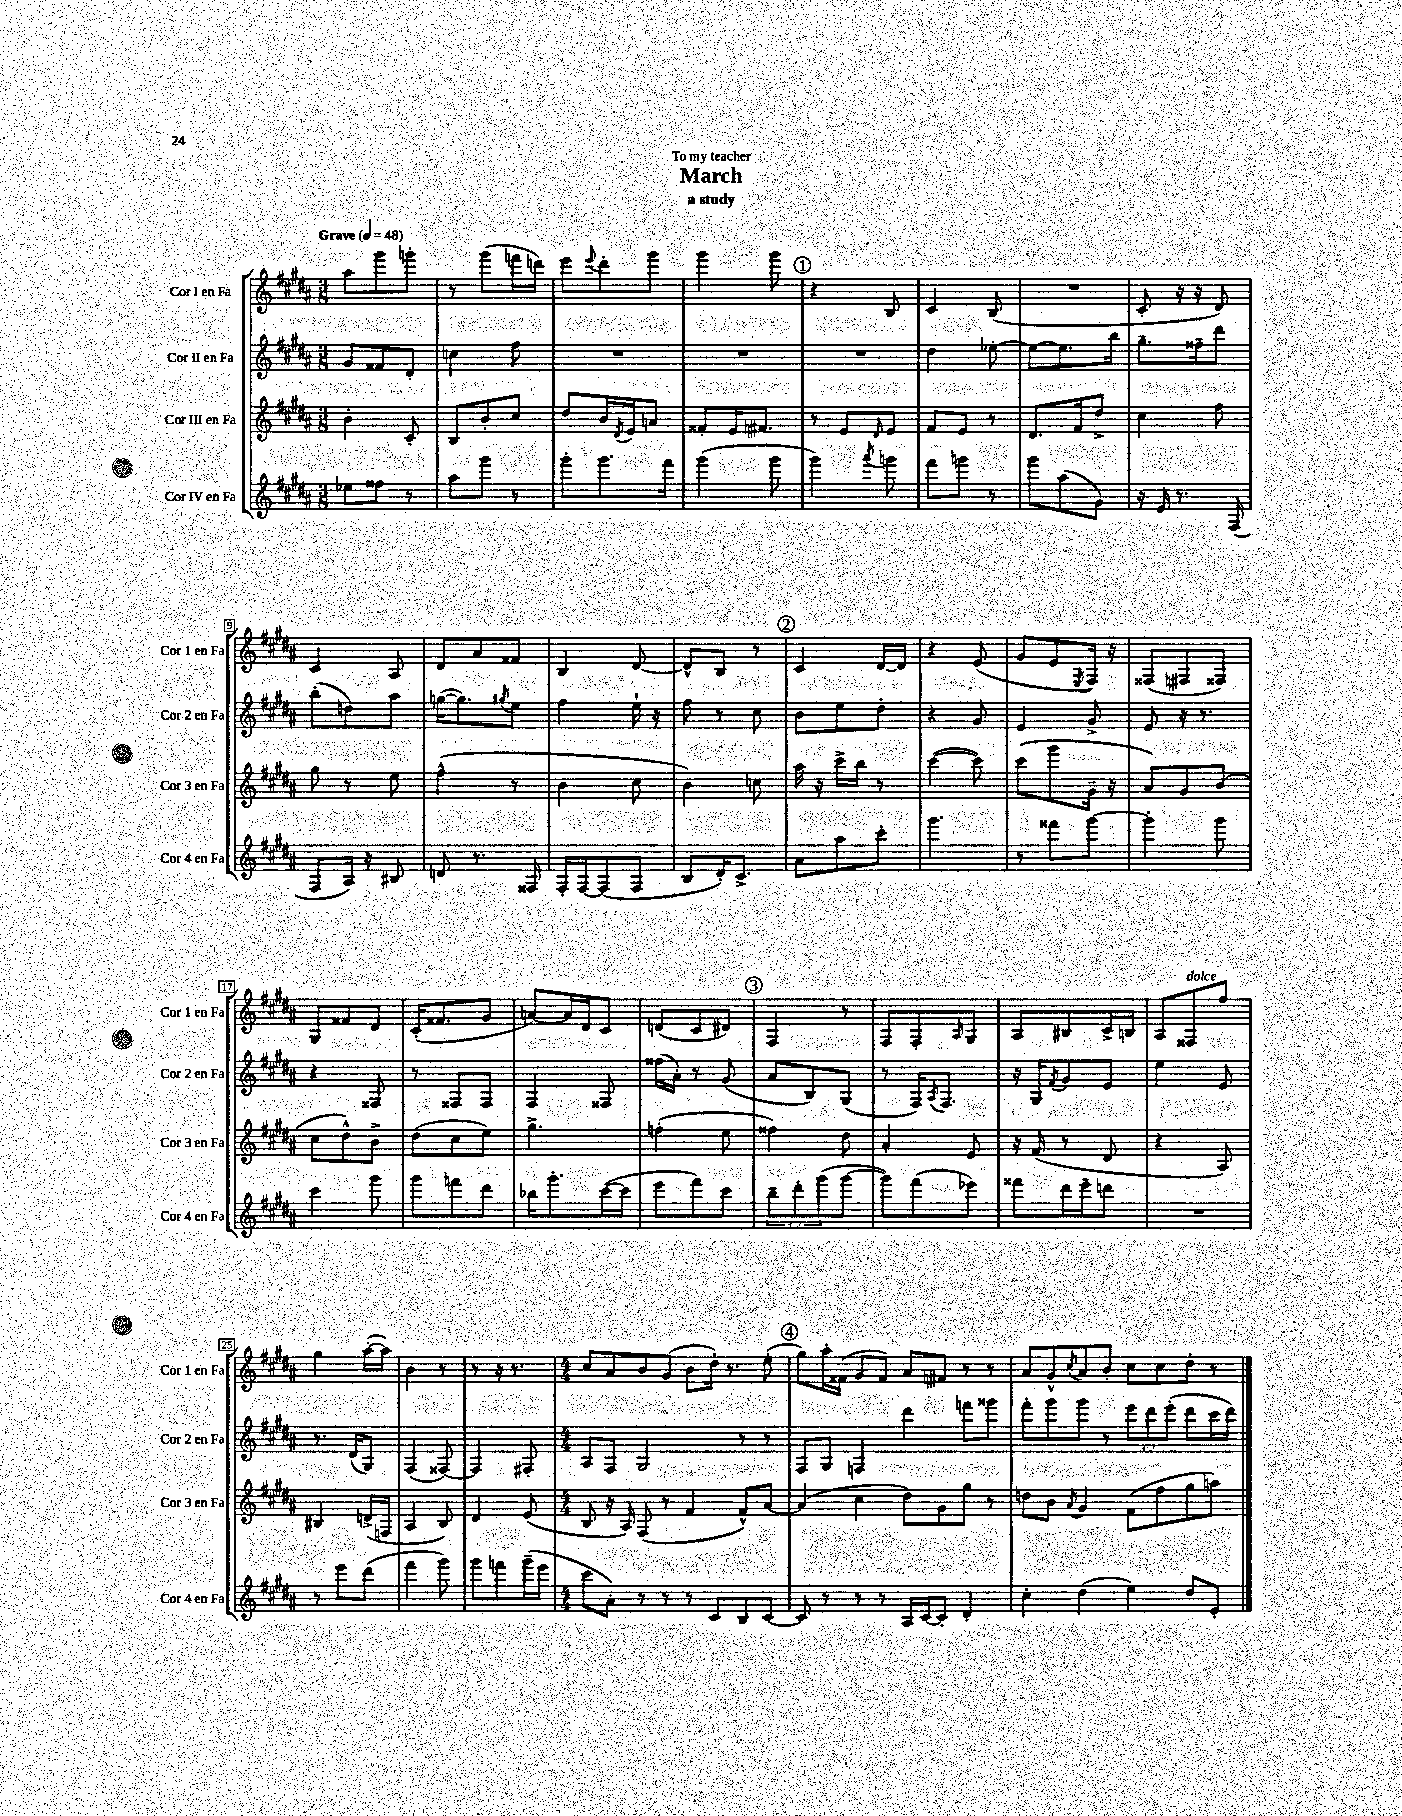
\header { title = "March" subtitle = "a study" dedication = "To my teacher" }
<<
\new StaffGroup <<
\new Staff = "s0" \with { instrumentName = "Cor I en Fa" shortInstrumentName = "Cor 1 en Fa" } {
    \clef treble \key b \major \numericTimeSignature \time 3/8 \tempo "Grave" 4 = 48
    ais''8 gis'''8 g'''8-. |
    r8 gis'''8( f'''16 d'''16) |
    e'''8 \appoggiatura { e'''8 } dis'''8-. gis'''8 |
    gis'''4 gis'''8 |
    \mark \markup { \circle "1" } r4 b8 |
    cis'4 b8( |
    R4. |
    cis'8-. r16 r16 dis'8) |
    cis'4 ais8 |
    dis'8 ais'8 fisis'8 |
    b4 dis'8~ |
    dis'8-^ b8 r8 |
    \mark \markup { \circle "2" } cis'4 dis'16~ dis'16 |
    r4 e'8( |
    gis'8 e'8 \acciaccatura { e8 } fis16) r16 |
    fisis8( fis8 fisis8) |
    gis8 fisis'8 dis'8 |
    cis'16-.( fisis'8. gis'8 |
    a'8~) a'16 dis'16 cis'8 |
    d'8( cis'8 dis'8) |
    \mark \markup { \circle "3" } fis4 r8 |
    fis8 fis8-. \grace { ais16 } gis8 |
    ais8 bis8 cis'16-> b16 |
    ais8 fisis8^\markup { \italic "dolce" } fis''8 |
    gis''4 ais''16~-.( ais''16) |
    b'4 r8 |
    r8 r16 r8. |
    \numericTimeSignature \time 4/4 cis''8 ais'8 b'8 gis'8( b'8 dis''16-.) r8. e''8-.( |
    \mark \markup { \circle "4" } gis''8) ais''16-. fisis'16( gis'8 fisis'8) ais'8 fis'8 r8 r8 |
    ais'8 gis'8-^ \acciaccatura { cis''8 } ais'8 b'8-. cis''8 cis''8 dis''8-. r8 \bar "|." |
}
\new Staff = "s1" \with { instrumentName = "Cor II en Fa" shortInstrumentName = "Cor 2 en Fa" } {
    \clef treble \key b \major \numericTimeSignature \time 3/8 \override Staff.TupletNumber.text = #tuplet-number::calc-fraction-text
    gis'8 fisis'8 dis'8-. |
    c''4 fis''8 |
    R4. |
    R4. |
    \mark \markup { \circle "1" } R4. |
    dis''4 ees''8~-. |
    ees''8~ ees''8. b''16 |
    gis''8.-- fisis''16-- dis'''8 |
    b''8-.( d''8) ais''8 |
    g''16~( g''8.) \acciaccatura { gis''8 } e''8 |
    fis''4 e''16-! r16 |
    fis''8 r8 cis''8 |
    \mark \markup { \circle "2" } b'8 e''8 dis''8-. |
    r4 gis'8 |
    e'4 gis'8-> |
    e'8 r16 r8. |
    r4 fisis8 |
    r8 fisis8 fisis8 |
    fis4 fisis8 |
    fisis''16( ais'16-.) r8 gis'8( |
    \mark \markup { \circle "3" } ais'8 b8) gis8( |
    r8 fis16) \acciaccatura { ais8 } fis8. |
    r16 gis16 \acciaccatura { fis'8 } gis'8 e'8 |
    e''4 e'8 |
    r8. dis'16( gis8) |
    fis4( fisis8~) |
    fisis4 fis8-. |
    \numericTimeSignature \time 4/4 ais8 fis8 gis2 r8 r8 |
    \mark \markup { \circle "4" } fis8 gis8 f4 dis'''4 f'''8 gisis'''8 |
    fis'''8-. gis'''8 gis'''8 r8 \tuplet 3/2 { e'''8 dis'''8 e'''8-.( } dis'''8 cis'''16 dis'''16) \bar "|." |
}
\new Staff = "s2" \with { instrumentName = "Cor III en Fa" shortInstrumentName = "Cor 3 en Fa" } {
    \clef treble \key b \major \numericTimeSignature \time 3/8
    b'4-. cis'8-. |
    b8 b'8-. cis''8 |
    dis''8 b'16 \acciaccatura { dis'8 } e'16 a'8 |
    fisis'8-. e'16 fis'8. |
    \mark \markup { \circle "1" } r8 e'8 \grace { dis'16 } e'8 |
    fis'8 e'8 r8 |
    dis'8. fis'16 dis''8-> |
    cis''4 fis''8 |
    gis''8 r8 e''8 |
    fis''4-^( r8 |
    b'4 cis''8 |
    b'4) c''8 |
    \mark \markup { \circle "2" } ais''16 r16 cis'''16-> b''16 r8 |
    cis'''4~( cis'''8) |
    cis'''8( gis'''8 gis'16-- r16 |
    ais'8) gis'8 b'8( |
    cis''8 dis''8-^) b'8-> |
    dis''8( cis''8 e''8) |
    gis''4.-> |
    f''4-.( e''8 |
    \mark \markup { \circle "3" } fisis''4) dis''8 |
    ais'4-. e'8 |
    r16 fis'16( r8 dis'8 |
    r4 ais8) |
    bis4 d'16->( f16 |
    ais4 b8) |
    dis'4 e'8( |
    \numericTimeSignature \time 4/4 b8 r16 ais16) fis8( r8 fis'4 fis'8-^) ais'8~ |
    \mark \markup { \circle "4" } ais'4( cis''4 dis''8) gis'8 gis''8 r8 |
    d''8 b'8 \acciaccatura { ais'8 } gis'4 fis'8( fis''8 gis''8 a''8) \bar "|." |
}
\new Staff = "s3" \with { instrumentName = "Cor IV en Fa" shortInstrumentName = "Cor 4 en Fa" } {
    \clef treble \key b \major \numericTimeSignature \time 3/8 \override Staff.TupletNumber.text = #tuplet-number::calc-fraction-text
    ees''8 fisis''8 r8 |
    ais''8 gis'''8 r8 |
    gis'''8-. gis'''8. fis'''16 |
    gis'''4( gis'''8 |
    \mark \markup { \circle "1" } gis'''4) \acciaccatura { ais'''8 } g'''8 |
    fis'''8 g'''8 r8 |
    gis'''8 ais''8( gis'8) |
    r16 e'16 r8. fis16( |
    fis8 ais16) r16 bis8 |
    d'8 r8. fisis16 |
    fis16-. fis16~ fis8( fis8 |
    b8 dis'16-.) cis'8.-> |
    \mark \markup { \circle "2" } ais'8 ais''8 cis'''8-. |
    gis'''4. |
    r8 fisis'''8 gis'''8~ |
    gis'''4-. gis'''8 |
    cis'''4 gis'''8 |
    gis'''8 f'''8 dis'''8 |
    bes''16 gis'''8.-. cis'''16~( cis'''16 |
    e'''8 fis'''8) cis'''8 |
    \mark \markup { \circle "3" } \tuplet 3/2 { b''8-- dis'''8-. gis'''8( } gis'''8~ |
    gis'''8) fis'''8( ees'''8) |
    fisis'''8 dis'''16 e'''16-- d'''8 |
    R4. |
    r8 e'''8 dis'''8( |
    fis'''4 gis'''8) |
    gis'''8 f'''8 gis'''16--( e'''16 |
    \numericTimeSignature \time 4/4 cis'''8 ais'8-.) r8 r8 r8 cis'8 b8 cis'8~ |
    \mark \markup { \circle "4" } cis'8 r8 r8 r8 ais16 cis'16~ cis'8-. dis'4-. |
    cis''4-. dis''4( e''4) dis''8 e'8-. \bar "|." |
}
>>
>>
\layout { \context { \Score \override BarNumber.stencil = #(make-stencil-boxer 0.1 0.3 ly:text-interface::print) } }
